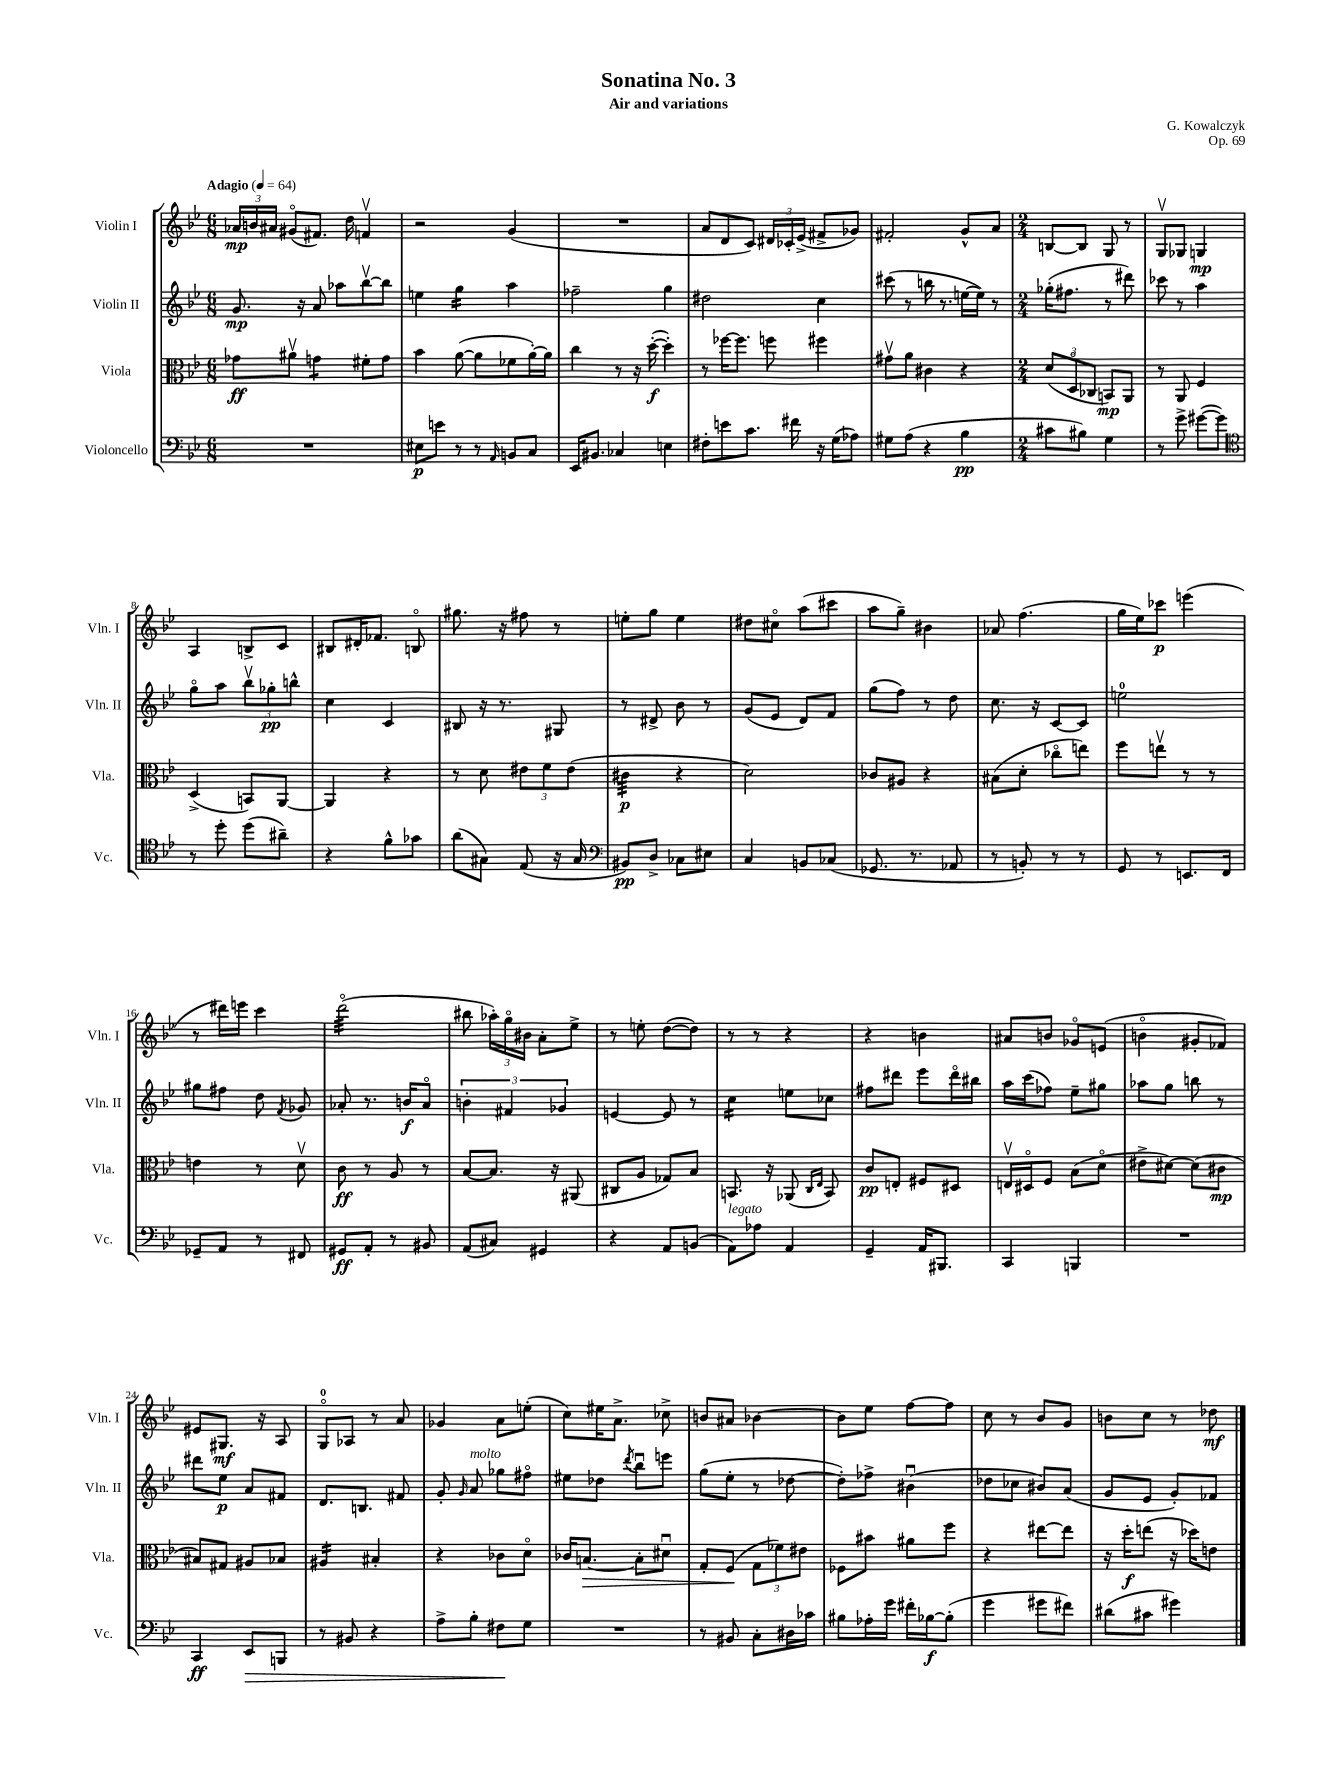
\header { title = "Sonatina No. 3" composer = "G. Kowalczyk" subtitle = "Air and variations" opus = "Op. 69" }
<<
\new StaffGroup <<
\new Staff = "s0" \with { instrumentName = "Violin I" shortInstrumentName = "Vln. I" } {
    \clef treble \key bes \major \numericTimeSignature \time 6/8 \tempo "Adagio" 4 = 64
    \autoBeamOff \tuplet 3/2 { aes'16[\mp b'16 ais'16] } gis'8[\flageolet( fis'8.]) d''16 f'4\upbow |
    r2 g'4( |
    R2. |
    a'8[ d'8 c'8]) \tuplet 3/2 { dis'16[ ces'16-. ees'16]->( } fis'8[-> ges'8]) |
    fis'2-. g'8[-^ a'8] |
    \numericTimeSignature \time 2/4 b8[~ b8] g8 r8 |
    g8[\upbow ges8] g4\mp |
    a4 b8[-> c'8] |
    bis8[ dis'16-. fes'8.] b8\flageolet |
    gis''8. r16 fis''8 r8 |
    e''8[-. g''8] e''4 |
    dis''8[ cis''8]\flageolet a''8[( cis'''8] |
    a''8[ g''8]--) bis'4 |
    aes'8 f''4.( |
    g''16[ ees''16) ces'''8]\p e'''4( |
    r8 dis'''16[) e'''16] c'''4 |
    d'''2:32\flageolet( |
    bis''8 \tuplet 3/2 { aes''16[-.) g''16\flageolet bis'16] } a'8[-. ees''8]-> |
    r8 e''8-. d''8[~( d''8]) |
    r8 r8 r4 |
    r4 b'4 |
    ais'8[ b'8] ges'8[\flageolet e'8]( |
    b'4\flageolet gis'8[-. fes'8]) |
    eis'8[ gis8.]\mf r16 a8 |
    g8[-0\flageolet aes8] r8 a'8 |
    ges'4 a'8[ e''8]-.( |
    c''8[) eis''16 a'8.]-> ces''8-> |
    b'8[ ais'8] bes'4~ |
    bes'8[ ees''8] f''8[~ f''8] |
    c''8 r8 bes'8[ g'8] |
    b'8[ c''8] r8 des''8\mf \bar "|." |
}
\new Staff = "s1" \with { instrumentName = "Violin II" shortInstrumentName = "Vln. II" } {
    \clef treble \key bes \major \numericTimeSignature \time 6/8
    \autoBeamOff g'8.\mp r16 a'8 aes''8[ bes''8~\upbow bes''8] |
    e''4 g''4:16 a''4 |
    fes''2-- g''4 |
    dis''2 c''4 |
    cis'''8( r8 b''16 r8. e''16[~ e''16]) r8 |
    \numericTimeSignature \time 2/4 ges''16[-.( fis''8.] r8 dis'''8) |
    ces'''8 r8 a''4 |
    g''8[\flageolet a''8] \tuplet 3/2 { bes''8[\upbow ges''8-.\pp b''8]-^ } |
    c''4 c'4 |
    bis8 r16 r8. gis8 |
    r8 dis'8-> bes'8 r8 |
    g'8[( ees'8] d'8[) f'8] |
    g''8[( f''8]) r8 d''8 |
    c''8. r16 c'8[~ c'8] |
    e''2-0 |
    gis''8[ fis''8] d''8 \acciaccatura { f'8 } ges'8 |
    aes'8-. r8. b'16[\f aes'8]\flageolet |
    \tuplet 3/2 { b'4-. fis'4 ges'4 } |
    e'4~ e'8 r8 |
    c''4:16 e''8[ ces''8] |
    fis''8[ dis'''8] ees'''8[ dis'''16\flageolet bis''16] |
    a''16[ c'''16( fes''8]) ees''8[-- gis''8] |
    aes''8[ g''8] b''8 r8 |
    dis'''8[ ees''8]\p a'8[ fis'8] |
    d'8.[ b8.] fis'8 |
    g'8-. \grace { g'16 } a'8^\markup { \italic "molto" } ges''8[ fis''8]\flageolet |
    eis''8[ des''8] \acciaccatura { d'''8 } bes''8[\downbow e'''8] |
    g''8[( ees''8]-. r8 des''8~ |
    des''8[-.) fes''8]-> bis'4\downbow( |
    des''8[ ces''8] bis'8[) a'8]( |
    g'8[ ees'8] g'8[-.) fes'8] \bar "|." |
}
\new Staff = "s2" \with { instrumentName = "Viola" shortInstrumentName = "Vla." } {
    \clef alto \key bes \major \numericTimeSignature \time 6/8
    \autoBeamOff ges'8[\ff ais'8]\upbow g'4:8 fis'8[-. g'8] |
    bes'4 a'8~( a'8[ fes'8 a'16~-.) a'16] |
    c''4 r8 r16 d''16~-.\f( d''4-.) |
    r8 fes''16[~ fes''8.] f''8 fis''4 |
    gis'8[\upbow a'8] cis'4 r4 |
    \numericTimeSignature \time 2/4 \tuplet 3/2 { d'8[( d8\flageolet ces8] } b,8[\mp) a,8] |
    r8 a,8 f4 |
    d4->( b,8[) a,8]~ |
    a,4 r4 |
    r8 d'8 \tuplet 3/2 { eis'8[ f'8 eis'8]( } |
    cis'4:32\p r4 |
    d'2) |
    ces'8[ ais8] r4 |
    bis8[( d'8]-. ces''8[\flageolet e''8]) |
    f''8[ e''8]\upbow r8 r8 |
    e'4 r8 d'8\upbow |
    c'8\ff r8 a8 r8 |
    bes8[~ bes8.] r16 ais,8( |
    cis8[ a8] ges8[) bes8] |
    b,8. r16 aes,8( \grace { c16[ ees16] } b,8) |
    c'8[\pp e8]-. fis8[ dis8] |
    e16[\upbow dis16\flageolet f8] bes8[( d'8]\flageolet |
    eis'8[-> dis'8]~) dis'8[( cis'8]\mp |
    bis8[) gis8] ais8[ bes8] |
    ais4:16 bis4-. |
    r4 ces'8[ d'8]\flageolet |
    ces'16[ b8.]~\> b8[-. dis'8]\downbow |
    g8[-. f8]\!( \tuplet 3/2 { g8[ fes'8) eis'8] } |
    fes8[ bis'8] ais'8[ f''8] |
    r4 eis''8[~ eis''8] |
    r16 d''16[-.\f e''8]( r16 des''16[) e'8] \bar "|." |
}
\new Staff = "s3" \with { instrumentName = "Violoncello" shortInstrumentName = "Vc." } {
    \clef bass \key bes \major \numericTimeSignature \time 6/8
    \autoBeamOff R2. |
    eis8[\p e'8] r8 r8 \grace { a,16 } b,8[ c8] |
    ees,16[ bis,8.] ces4 e4 |
    fis8[-. e'8 c'8.] fis'16 r16 g16[( aes8]) |
    gis8[ a8]( r4 bes4\pp |
    \numericTimeSignature \time 2/4 cis'8[ bis8]) g4 |
    r8 g'8-> gis'8[~( gis'8]) |
    \clef tenor r8 d''8-. d''8[( ais'8]--) |
    r4 f'8[-^ ges'8] |
    a'8[( gis8]) ees8( r16 gis16 |
    \clef bass bis,8[\pp) d8]-> ces8[ eis8] |
    c4 b,8[ ces8]( |
    ges,8. r8. aes,8 |
    r8 b,8-.) r8 r8 |
    g,8 r8 e,8.[ f,16] |
    ges,8[-- a,8] r8 fis,8 |
    gis,8[\ff a,8]-. r8 bis,8 |
    a,8[( cis8]) gis,4 |
    r4 a,8[ b,8]( |
    a,8[^\markup { \italic "legato" }) aes8] a,4 |
    g,4-- a,16[ bis,,8.] |
    c,4 b,,4 |
    R2 |
    c,4\ff ees,8[\> b,,8] |
    r8 bis,8 r4 |
    a8[-> bes8]-. fis8[\! g8] |
    R2 |
    r8 bis,8 c8[-. dis16 ces'16] |
    bis8[ aes16-. g'16] fis'16[-. bes16~\f bes8]-.( |
    g'4 gis'8[ fis'8]) |
    dis'8[( cis'8] gis'4) \bar "|." |
}
>>
>>
